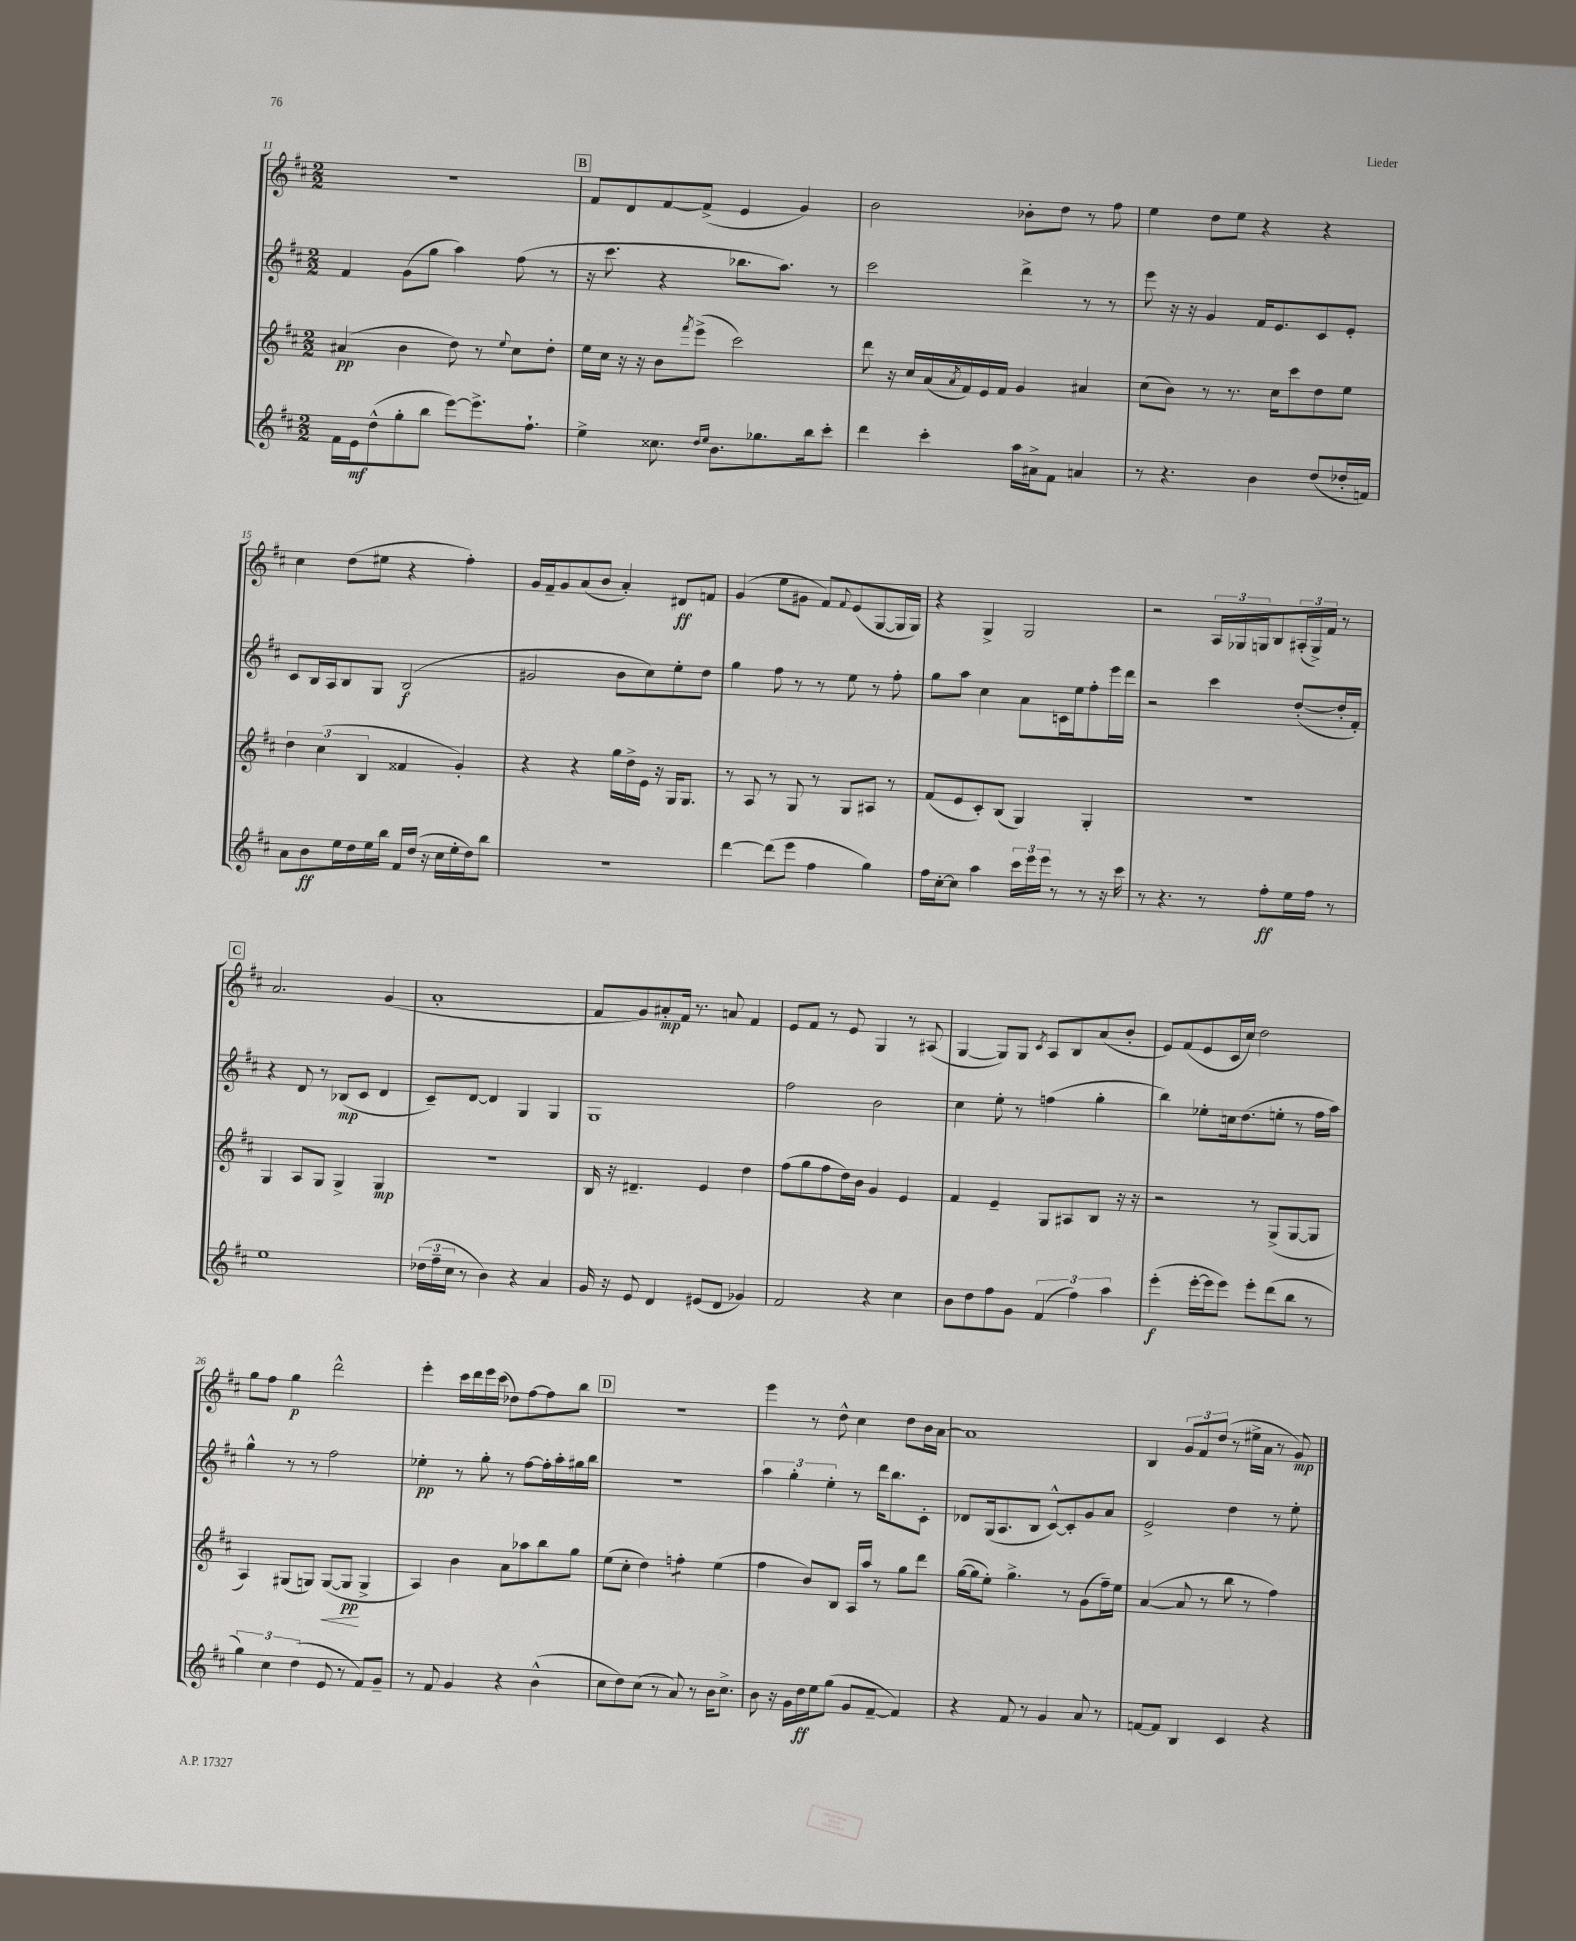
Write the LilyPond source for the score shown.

<<
\new StaffGroup <<
\new Staff = "s0" {
    \clef treble \key d \major \numericTimeSignature \time 2/2
    R1 |
    \mark \markup { \box "B" } fis'8 d'8 fis'8~ fis'8->( e'4 g'4) |
    b'2 bes'8-. d''8 r8 fis''8 |
    e''4 d''8 e''8 r4 r4 |
    cis''4 d''8( eis''8 r4 fis''4-.) |
    g'16 fis'16-- g'8 a'8( b'8 a'4-.) dis'8\ff f'8 |
    g'4( e''8 gis'8 fis'8) \appoggiatura { fis'8 } e'8( g8~ g16 g16) |
    r4 g4-> g2 |
    r2 \tuplet 3/2 { a16 ges16 g16 } b8 \tuplet 3/2 { ais16-.( g16->) fis'16 } r8 |
    \mark \markup { \box "C" } a'2. g'4( |
    a'1-. |
    fis'8 g'8) ais'8-.\mp fis'16 r8. a'8 fis'4 |
    e'8 fis'8 r8 e'8 g4 r8 ais8( |
    g4~ g8) g8 \acciaccatura { cis'8 } a8 b8 a'8( b'8-. |
    e'8) fis'8( e'8 cis'16 cis''16) d''2 |
    g''8 fis''8 g''4\p d'''2-^ |
    e'''4-. cis'''16 d'''16 e'''16 cis'''16( des''8) fis''8~ fis''8 b''8 |
    \mark \markup { \box "D" } r1 |
    e'''4 r8 d''8-^ cis''4 d''8 b'16 a'16~ |
    a'1 |
    b4 \tuplet 3/2 { g'8 fis'8 d''8( } r8 eis''16-> a'16 r8 g'8\mp) \bar "|." |
}
\new Staff = "s1" {
    \clef treble \key d \major \numericTimeSignature \time 2/2
    fis'4 g'8( g''8 a''4) fis''8( r8 |
    \mark \markup { \box "B" } r16 cis'''8. r4 bes''8. a''8.) r8 |
    cis'''2 d'''4-> r8 r8 |
    e'''8 r16 r16 g'4 fis'16 e'8. cis'8 e'8-. |
    cis'8 b16 a16 b8 g8 b2\f( |
    gis'2 b'8 cis''8) e''8-. d''8 |
    g''4 fis''8 r8 r8 e''8 r8 fis''8-. |
    g''8 a''8 cis''4 a'8 c'16 e''16 fis''8-. e'''16 d'''16 |
    r2 cis'''4 d''8~-.( d''16-. fis'16-.) |
    \mark \markup { \box "C" } r4 d'8 r8 bes8\mp( cis'8 d'4 |
    cis'8--) d'8~ d'4 g4 g4 |
    g1 |
    fis''2 b'2 |
    cis''4 e''8-. r8 f''4( g''4-. |
    b''4) ees''8-. c''16 d''8.( e''8-. r8 fis''16 a''16) |
    g''4-^ r8 r8 fis''2 |
    ees''4-.\pp r8 g''8-. r8 fis''8~ fis''16-. a''16-. gis''16 b''16 |
    \mark \markup { \box "D" } R1 |
    \tuplet 3/2 { a''4 g''4-. e''4-. } r8 d'''16 b''8. cis'8-. |
    des'8 g16( a8. b8 cis'8~-^) cis'8-. g'8 a'8 |
    e'2-> d''4 r8 e''8-. \bar "|." |
}
\new Staff = "s2" {
    \clef treble \key d \major \numericTimeSignature \time 2/2
    ais'4\pp( b'4 d''8) r8 \appoggiatura { e''8 } cis''8 d''8-. |
    \mark \markup { \box "B" } e''16 cis''16 r16 r16 b'8 \acciaccatura { fis'''8 } e'''8->( cis'''2) |
    d'''8 r16 cis''16 a'16( \acciaccatura { a'8 } fis'16) e'16 fis'16 g'4 ais'4 |
    cis''8( b'8) r8 r8. cis''16 cis'''8 d''8 e''8 |
    \tuplet 3/2 { d''4 cis''4( b4 } fisis'4 g'4-.) |
    r4 r4 g''16 d''16-> e'16 r16 g16 g8. |
    r8 a8 r8 g8 r8 g8 ais8 r8 |
    fis'8( e'8 cis'8-.) b8( g4) g4-. |
    r1 |
    \mark \markup { \box "C" } g4 a8 g8 g4-> g4\mp |
    R1 |
    b16 r16 dis'4.-- e'4 d''4 |
    fis''8( g''8 fis''8 d''16) b'16 g'4 e'4 |
    fis'4 e'4-- g8 ais8 b8 r16 r16 |
    r2 r8 g8->( g8~ g8 |
    a4) gis8( g8) g8~\<( g8\pp\! g4-> |
    a4) b'4 a'8 aes''8 b''8 g''8 |
    \mark \markup { \box "D" } e''8( cis''8-. d''4) f''4:8-. e''4( |
    fis''4 b'8) b8 a16 a''16 r8 g''8 d'''8 |
    g''16~( g''16 e''8-.) g''4.-> r8 g'8( fis''16--) e''16 |
    a'4~( a'8 r8 b''8 r8 fis''4) \bar "|." |
}
\new Staff = "s3" {
    \clef treble \key d \major \numericTimeSignature \time 2/2
    fis'16 e'16\mf d''8-^( g''8-. b''8 e'''8~) e'''8.-> fis''8.-! |
    \mark \markup { \box "B" } e''4-> cisis''8. \grace { d''16 e''16 } b'8. ges''8. b''16 cis'''8-. |
    d'''4 cis'''4-. a''16 ais'16-> fis'8 a'4 |
    r8 r4. b'4 d''8( des''16-. f'16) |
    a'8 b'8\ff e''16 d''16 e''16 b''16 fis'16 d''16( r16 cis''16 e''16-. d''16) b''8 |
    R1 |
    d'''4~ d'''8( e'''8 fis''4 g''4) |
    fis''16 cis''16~-. cis''8 a''4 \tuplet 3/2 { cis'''16 e'''16 e'''16 } r8 r8 r16 cis'''16 |
    r8 r4. r8 fis''8-.\ff e''16 fis''16 r8 |
    \mark \markup { \box "C" } e''1 |
    \tuplet 3/2 { des''16( fis''16-- cis''16 } r8 b'4) r4 a'4 |
    g'16 r16 e'8 d'4 eis'8( d'8 ges'4) |
    fis'2 r4 cis''4 |
    b'8 d''8 fis''8 g'8 \tuplet 3/2 { fis'4( fis''4) a''4 } |
    e'''4-.\f( e'''16~-. e'''16 e'''8) e'''8-. d'''8( b''8 r8 |
    \tuplet 3/2 { g''4) cis''4 d''4( } e'8 r8 fis'8) g'8-- |
    r8 fis'8 g'4 r4 b'4-^( |
    \mark \markup { \box "D" } cis''8 d''8) cis''8( r8 a'8) r8 b'16 cis''8.-> |
    b'8 r16 g'16 d''16\ff e''16 g''8( g'8 fis'8~-- fis'4) |
    r4 fis'8 r8 g'4 a'8 r8 |
    f'8~ f'8 b4 cis'4 r4 \bar "|." |
}
>>
>>
\layout { \context { \Score currentBarNumber = #11 } }
